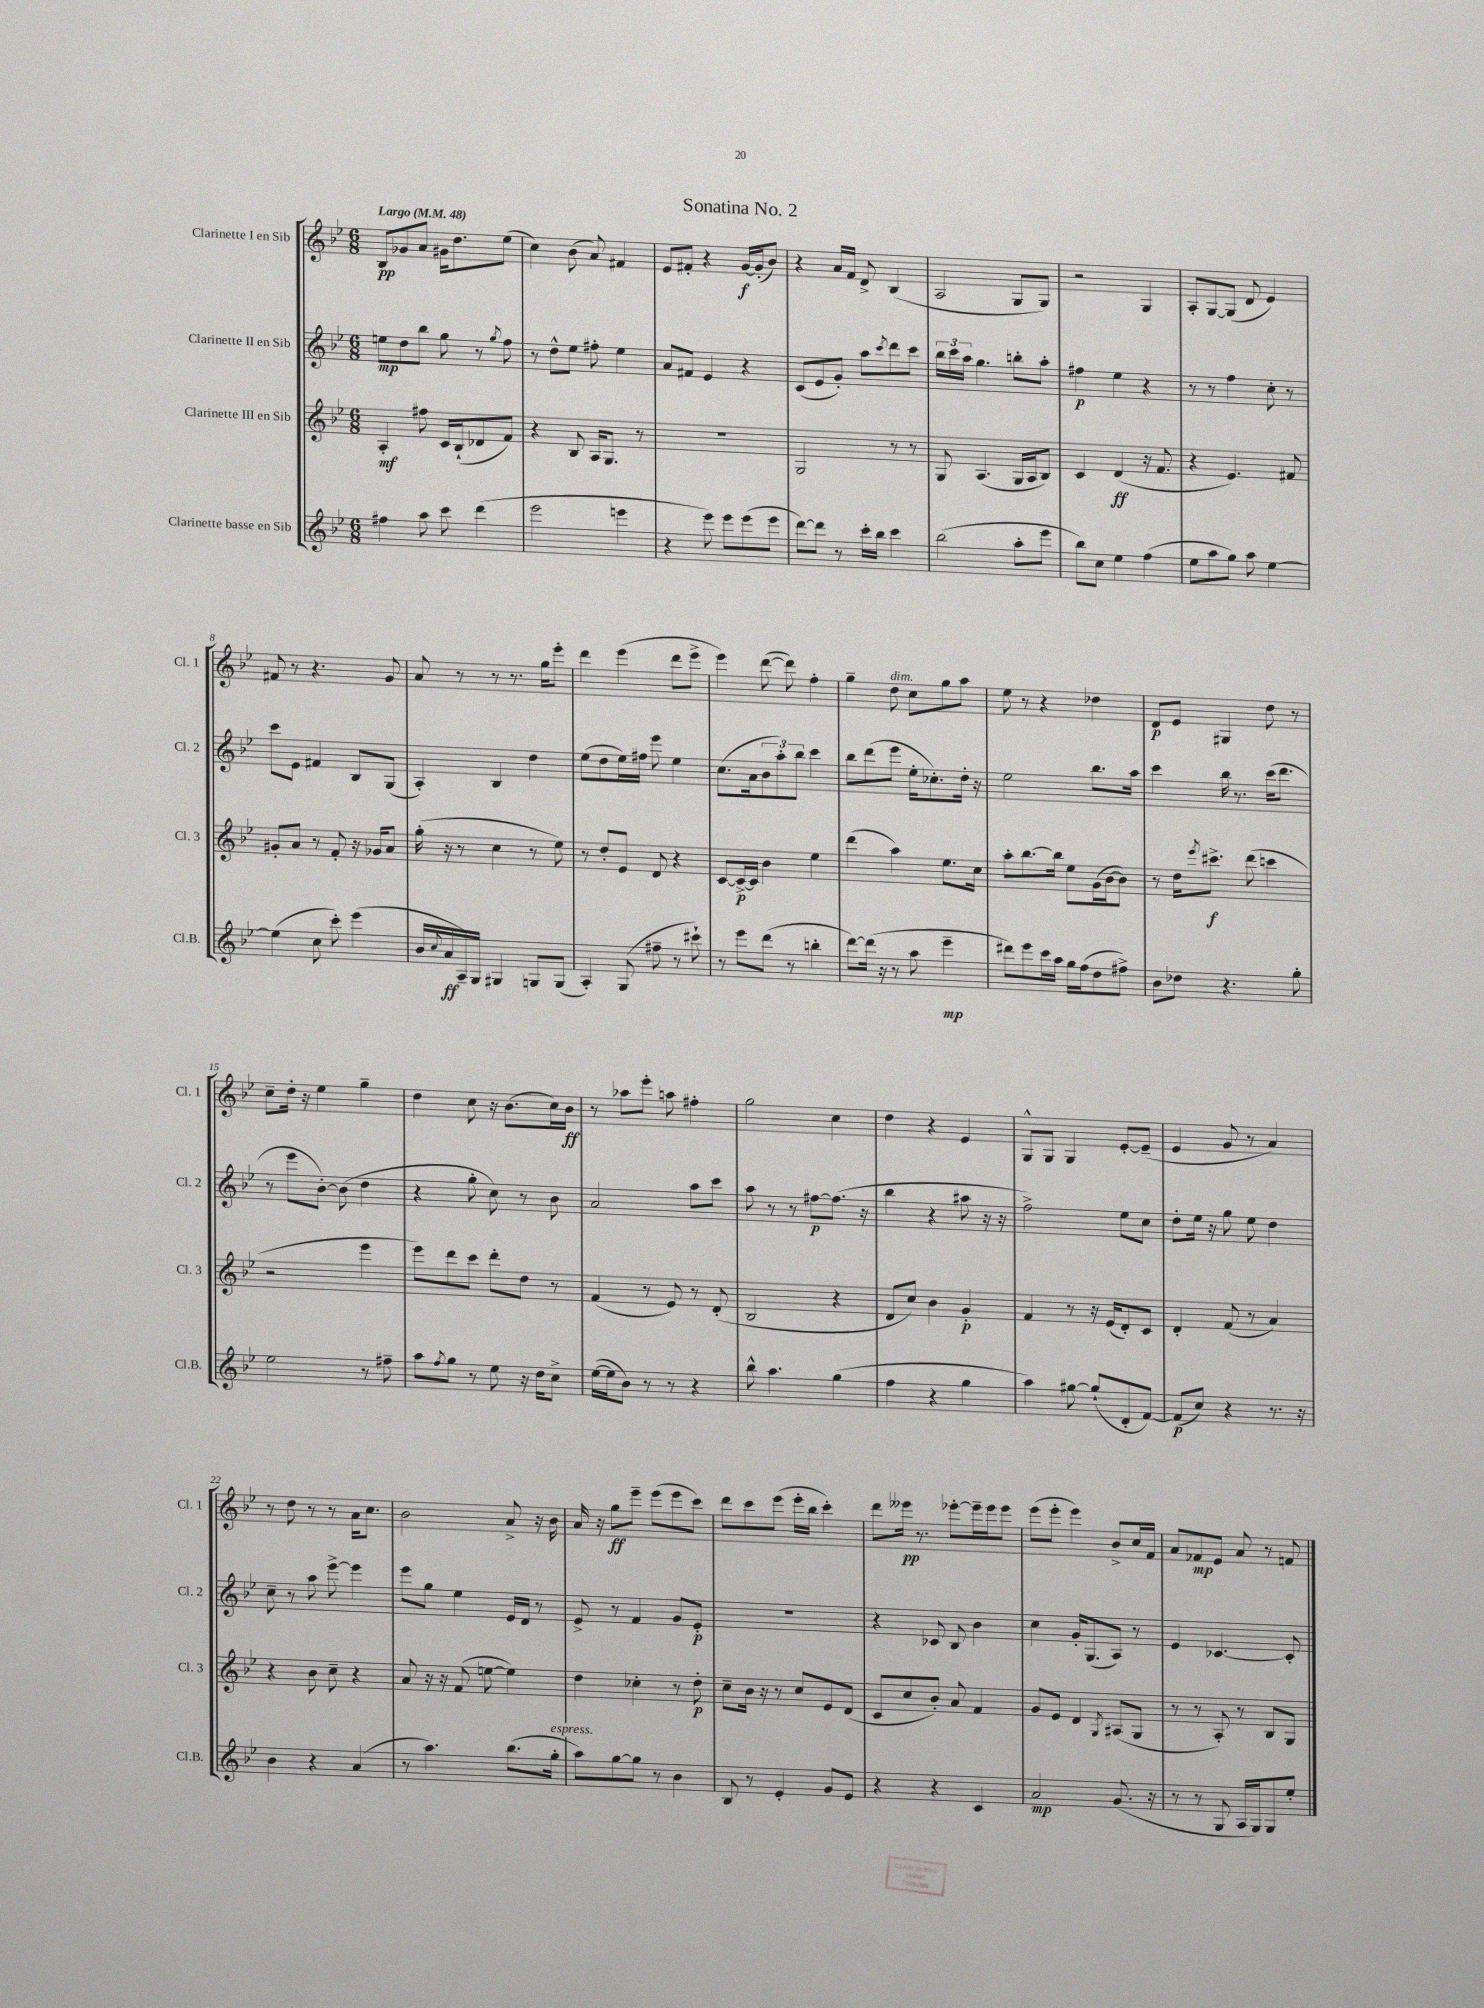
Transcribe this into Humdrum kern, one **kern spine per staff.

**kern	**kern	**kern	**kern
*staff4	*staff3	*staff2	*staff1
*clefG2	*clefG2	*clefG2	*clefG2
*k[b-e-]	*k[b-e-]	*k[b-e-]	*k[b-e-]
*M6/8	*M6/8	*M6/8	*M6/8
*MM48	*MM48	*MM48	*MM48
4ff#	4A'	8ee	8B-
.	.	8dd	8g-
8aa	8ff#	8bb-	8a
8ccc	16c	8gg	16g#
.	(16B-`	.	8.dd
(4ddd	8d-	8r	.
.	.	8qgg	.
.	8f)	8ff	(8ee-
=	=	=	=
2eee-	4r	8r	4cc)
.	.	8dd^^	.
.	8B-	8ee-	(8b-
.	16A	8ff#'	8a)
.	8.G	.	.
4eee	.	4ee-	4f#
.	8r	.	.
=	=	=	=
4r	2.r	8a	8e-
.	.	8f#	8f#'
8eee-)	.	4e-	4r
8eee-	.	.	.
(8eee-	.	4r	[16g
.	.	.	(16g']
8eee-	.	.	8b-)
=	=	=	=
[8ddd)	2G	(8c	4r
8ddd]	.	8e-	.
8r	.	8g')	16a
.	.	.	16f
16ccc'	.	8aa	8d^
16bb-	.	.	.
.	.	8qccc	.
4ccc	8r	8ddd	(4B-
.	8r	8ccc	.
=	=	=	=
(2bb-	8G	24bb-	2A
.	.	24ccc	.
.	.	24aa	.
.	(4.A	4.gg	.
8aa'	16G	8bb'	8G
.	16A	.	.
8eee-	8B-)	8aa'	8G)
=	=	=	=
8bb-)	4c	4ff#	2r
8cc	.	.	.
4ee-	(4d	4ee-	.
(4ff	16r	4r	4G
.	8.f	.	.
=	=	=	=
8ee-	4r	8r	8A'
8aa	.	8r	[8G
8gg)	4.e-)	4ff	(8G]
8aa	.	.	8d
[4ee-	.	8cc'	4e-)
.	8f#	8r	.
=	=	=	=
(4ee-]	8g#'	8ccc	8f#
.	8a	8e-	8r
8cc	8r	4f#	4.r
8ccc')	8f'	.	.
(4eee-	16r	8B-	.
.	16g-	.	.
.	8a	(8G	8g
=	=	=	=
16b-	(16gg'	4A')	8a
8qqcc	.	.	.
16a	16r	.	.
16A~)	8r	.	8r
16G	.	.	.
4G#	4cc	4B-	8r
.	.	.	8.r
8G	8r	4dd	.
.	.	.	16gg
(8G	8ee-)	.	8eee-'
=	=	=	=
4A')	8r	(8ee-	4ddd
.	8dd'	8dd	.
(8G	8e-	16ee-)	(4eee-
.	.	16ff#	.
8ff#~	8d	8eee-	.
8r	4r	4ee-	8ddd
8ccc#`)	.	.	8eee-^
=	=	=	=
8r	[8c	(8.cc	4eee-)
8eee-	16c^_	.	.
.	16c]	16a	.
(8ddd	4b-	12b-	([8ddd
.	.	12aa')	.
8r	.	.	8ddd])
.	.	12bb-	.
4bb'	4ee-	4ccc	4ff'
=	=	=	=
[8ddd)	(4ddd	8bb-	4gg~
(16ddd]	.	(8ddd	.
16r	.	.	.
8r	4aa)	8eee-	8dd
8aa	.	16ee-'	8cc
.	.	8.cc-')	.
4eee-~	8.ee-	.	8gg
.	.	16dd'	8aa
.	16cc	16r	.
=	=	=	=
8ddd#)	8aa'	2ee-	8ee-
8eee-	[8.bb-	.	8r
16ccc	.	.	4r
16aa	16bb-]	.	.
16gg	8ee-	.	.
(16ff	.	.	.
8dd	(16g	8.bb-	4dd-
.	[16b-	.	.
8ff#^)	8b-])	.	.
.	.	16aa	.
=	=	=	=
8b-	8r	4ccc	8d
8dd-	16dd	.	8e-
.	8qeee-	.	.
.	8.ccc#^	.	.
4.r	.	16bb-	4G#
.	.	8.r	.
.	(8ddd	.	.
.	4ccc	(16ccc	8dd
.	.	8.ddd	.
8gg'	.	.	8r
=	=	=	=
2ee-	2r	8r	8cc~
.	.	8eee-	16dd'
.	.	.	16r
.	.	[8b-')	4ee-
.	.	(8b-]	.
8r	4eee-	4dd	4gg~
8ff#~	.	.	.
=	=	=	=
8aa	8eee-)	4r	4dd
8qff	.	.	.
8gg	8ddd	.	.
8r	8ccc	8gg'	8cc
8ee-	8ddd'	8cc)	16r
.	.	.	(8.b-
16r	8dd	8r	.
16dd	.	.	.
8cc^	8r	8b-	16cc)
.	.	.	16b-
=	=	=	=
([16ee-	(4f	2a	8r
16ee-]	.	.	.
8b-)	.	.	8aa-
8r	8r	.	8eee-'
8r	8e-)	.	8aa
4r	8r	8aa	4ff#'
.	(8d'	8ccc	.
=	=	=	=
8bb-^^	2B-	8aa	2gg
4.aa	.	8r	.
.	.	8r	.
.	.	[8ff#	.
(4gg	4r	(8.ff#]	4cc
.	.	16r	.
=	=	=	=
4ff	8d	4bb-	4dd
.	8cc)	.	.
4r	4b-	4r	4r
4gg	4g'	8aa#	4e-
.	.	16r	.
.	.	16r	.
=	=	=	=
4aa)	4f	2ff^)	8G^^
.	.	.	8G
[8gg#	8r	.	4G
(8gg#`]	16r	.	.
.	(16e-	.	.
8d'	8d')	8ee-	[8e-'
[8f)	8c	8cc	(8e-~]
=	=	=	=
(8f]	4d'	8dd'	4e-
8cc)	.	16ee-	.
.	.	16r	.
4r	(8f	8gg	8g
.	8r	8ee-	8r
8.r	4a)	4dd	4a)
16r	.	.	.
=	=	=	=
4b-	4r	8cc~	8r
.	.	8r	8dd
4r	8b-	8aa	8r
.	8cc~	[8eee-^	8r
(4a	4r	4eee-]	16a
.	.	.	8.cc
=	=	=	=
8r	8a	8eee-	2b-
4.aa)	16r	8gg	.
.	16r	.	.
.	(8f	4ee-	.
.	[8ee	.	.
(8.bb-	4ee])	16e-	8a^
.	.	16d	.
.	.	8r	16r
16gg'	.	.	16b-
=	=	=	=
8aa)	4dd	8e-^	16a
.	.	.	16r
[8gg	.	8r	8gg
8gg]	4cc-'	4f	8eee-~
8r	.	.	(8eee-
4b-	8r	8g	8eee-
.	8dd'	8e-'	8ccc)
=	=	=	=
8B-	8cc~	2.r	8ddd
8r	16b-	.	8ccc
.	16r	.	.
4e-'	8r	.	(8eee-
.	8cc	.	16eee-'
.	.	.	16bb-
8g	8e-	.	4ccc')
8e-	(8d	.	.
=	=	=	=
4r	8c	4r	8ddd
.	8cc	.	16eee--
.	.	.	8.r
4r	8b-')	8c-	.
.	8a	8B-	[8eee-'
4c	4f	4b-	16eee-~]
.	.	.	16eee-
.	.	.	8eee-
=	=	=	=
2a	8g	4cc	(8eee-
.	8e-	.	8eee-'
.	4d	16g'	4eee-)
.	.	(8.G	.
.	8qG	.	.
(8.g	(8A#	8A)	8b-^
.	8G	8r	16cc
16r	.	.	16f
=	=	=	=
8r	8r	4e-	8a
8r	8r	.	8f-
8G	8A')	[4.c-	8e-
16A	8r	.	8a
16G)	.	.	.
8G	8B-	.	8r
8ee-'	8G	8c-']	8f
==	==	==	==
*-	*-	*-	*-
